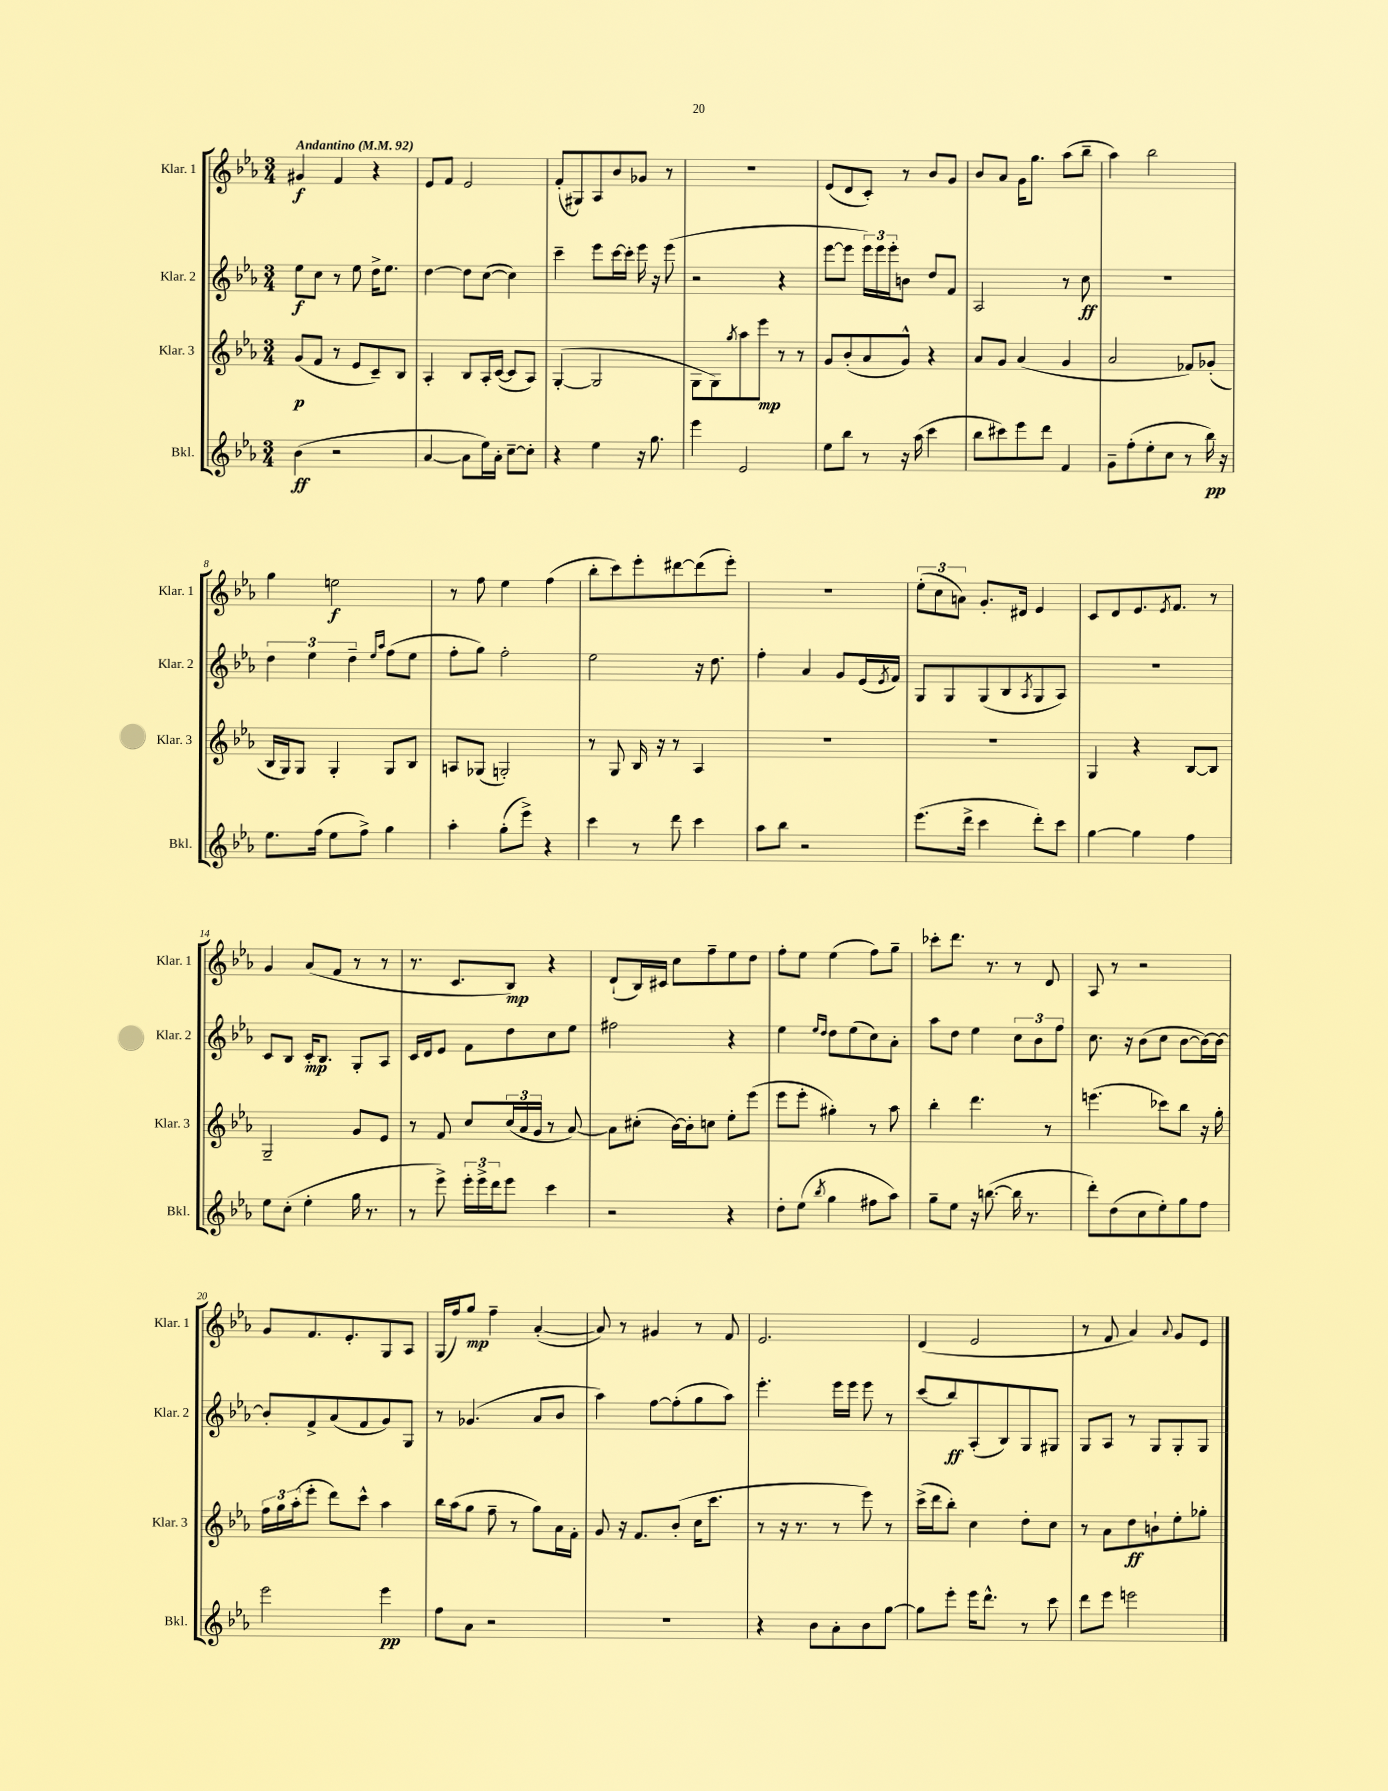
<<
\new StaffGroup <<
\new Staff = "s0" \with { instrumentName = "Klar. 1" shortInstrumentName = "Klar. 1" } {
    \clef treble \key ees \major \numericTimeSignature \time 3/4 \tempo "Andantino" 4 = 92
    gis'4\f f'4 r4 |
    ees'8 f'8 ees'2 |
    f'8-.( gis8) aes8 bes'8 ges'8 r8 |
    R2. |
    ees'8( d'8 c'8-.) r8 bes'8 g'8 |
    bes'8 aes'8 g'16 g''8. aes''8( bes''8-- |
    aes''4) bes''2 |
    g''4 e''2\f |
    r8 f''8 ees''4 f''4( |
    bes''8-. c'''8) ees'''8-. dis'''8~ dis'''8( ees'''8-.) |
    R2. |
    \tuplet 3/2 { ees''8-.( c''8 a'8) } g'8.-. dis'16 ees'4 |
    c'8 d'8 ees'8. \acciaccatura { ees'8 } f'8. r8 |
    g'4 aes'8( f'8 r8 r8 |
    r8. c'8. bes8\mp) r4 |
    d'8-!( bes16) cis'16 c''8 f''8-- ees''8 d''8 |
    f''8-. ees''8 ees''4( f''8) g''8-- |
    ces'''8-. d'''8. r8. r8 d'8 |
    aes8 r8 r2 |
    g'8 f'8. ees'8.-. g8 aes8 |
    g16( f''16) g''8\mp f''4-- aes'4~-.( |
    aes'8) r8 gis'4 r8 f'8 |
    ees'2. |
    d'4( ees'2 |
    r8 f'8 aes'4) \appoggiatura { aes'8 } g'8 ees'8 \bar "|." |
}
\new Staff = "s1" \with { instrumentName = "Klar. 2" shortInstrumentName = "Klar. 2" } {
    \clef treble \key ees \major \numericTimeSignature \time 3/4
    ees''8\f c''8 r8 ees''8 d''16-> ees''8. |
    d''4~ d''8 c''8~( c''4) |
    c'''4-- ees'''8 c'''16~ c'''16-. ees'''16 r16 ees'''8( |
    r2 r4 |
    ees'''8~ ees'''8 \tuplet 3/2 { ees'''16) ees'''16 ees'''16-. } b'8 d''8 f'8 |
    aes2 r8 c''8\ff |
    R2. |
    \tuplet 3/2 { d''4 ees''4 d''4-- } \grace { ees''16 aes''16 } f''8( ees''8 |
    f''8-. g''8) f''2-. |
    ees''2 r16 d''8. |
    f''4-. aes'4 g'8 ees'16( \acciaccatura { ees'8 } f'16) |
    g8 g8 g8( bes8 \acciaccatura { aes8 } g8 aes8) |
    R2. |
    c'8 bes8 c'16-.\mp bes8. g8-. aes8 |
    c'16 d'16 ees'8 f'8 d''8 c''8 ees''8 |
    fis''2 r4 |
    ees''4 \grace { ees''16 d''16 } d''8 ees''8( c''8) aes'8-. |
    aes''8 d''8 ees''4 \tuplet 3/2 { c''8 bes'8 f''8 } |
    c''8. r16 bes'8( c''8 bes'8~ bes'16~) bes'16~ |
    bes'8-. f'8-> aes'8( f'8 g'8) g8 |
    r8 ges'4.( aes'8 bes'8 |
    aes''4) f''8~ f''8-.( g''8 aes''8) |
    ees'''4.-. ees'''16 ees'''16 ees'''8 r8 |
    c'''8( bes''8\ff) aes8-.( bes8) g8 gis8 |
    g8 aes8 r8 g8 g8-. g8 \bar "|." |
}
\new Staff = "s2" \with { instrumentName = "Klar. 3" shortInstrumentName = "Klar. 3" } {
    \clef treble \key ees \major \numericTimeSignature \time 3/4
    g'8\p( f'8 r8 ees'8 c'8--) bes8 |
    aes4-. bes8 aes16-. c'16~( c'8 aes8) |
    g4~-.( g2 |
    g8 g8) \acciaccatura { g''8 } aes''8 ees'''8\mp r8 r8 |
    g'8 bes'8-.( aes'8 g'8-^) r4 |
    aes'8 g'8 aes'4( g'4 |
    aes'2 fes'8) ges'8-.( |
    bes16 g16) g8 g4-. g8 bes8 |
    a8 ges8( g2-.) |
    r8 g8 bes16 r16 r8 aes4 |
    R2. |
    R2. |
    g4 r4 bes8~ bes8 |
    g2-- g'8 ees'8 |
    r8 f'8 c''8 \tuplet 3/2 { c''16( aes'16 g'16 } r8 aes'8~) |
    aes'8 cis''8-.( bes'16~) bes'16-. c''8 ees''8-. ees'''8( |
    ees'''8 ees'''8-. gis''4-.) r8 aes''8 |
    bes''4-. d'''4. r8 |
    e'''4.( ces'''8) bes''8 r16 g''16-. |
    \tuplet 3/2 { f''16 g''16 aes''16-.( } ees'''8-. d'''8) c'''8-^ aes''4 |
    bes''16 aes''16( g''8 f''8-- r8 g''8) aes'16 f'16-. |
    g'8 r16 f'8. bes'8-.( c''16 c'''8. |
    r8 r16 r8. r8 ees'''8) r8 |
    c'''16->( d'''16 bes''8-.) c''4 d''8-. c''8 |
    r8 aes'8 d''8\ff b'8-! ees''8-. ges''8-. \bar "|." |
}
\new Staff = "s3" \with { instrumentName = "Bkl." shortInstrumentName = "Bkl." } {
    \clef treble \key ees \major \numericTimeSignature \time 3/4
    bes'4\ff( r2 |
    aes'4~ aes'8 ees''16) aes'16-. c''8~-- c''8-. |
    r4 ees''4 r16 g''8. |
    ees'''4 ees'2 |
    ees''8 bes''8 r8 r16 aes''16( c'''4 |
    bes''8 cis'''8) ees'''8 d'''8 f'4 |
    g'8-- f''8-.( ees''8-. c''8 r8 bes''16\pp) r16 |
    ees''8. f''16( ees''8 f''8->) g''4 |
    aes''4-. g''8-.( ees'''8->) r4 |
    c'''4 r8 d'''8 c'''4 |
    aes''8 bes''8 r2 |
    ees'''8.( d'''16-> c'''4 d'''8-.) c'''8 |
    g''4~ g''4 f''4 |
    ees''8 c''8-.( ees''4-. g''16 r8. |
    r8 ees'''8->) \tuplet 3/2 { ees'''16-. ees'''16-> d'''16 } ees'''8 c'''4 |
    r2 r4 |
    d''8-. ees''8( \acciaccatura { bes''8 } g''4 fis''8 aes''8) |
    g''8-- ees''8 r16 b''8.~( b''16 r8. |
    d'''8-.) d''8( c''8 ees''8-.) g''8 f''8 |
    ees'''2 ees'''4\pp |
    f''8 aes'8 r2 |
    R2. |
    r4 bes'8 aes'8-. bes'8 g''8~ |
    g''8 ees'''8-. ees'''16 d'''8.-^ r8 c'''8 |
    d'''8 ees'''8 e'''2 \bar "|." |
}
>>
>>
